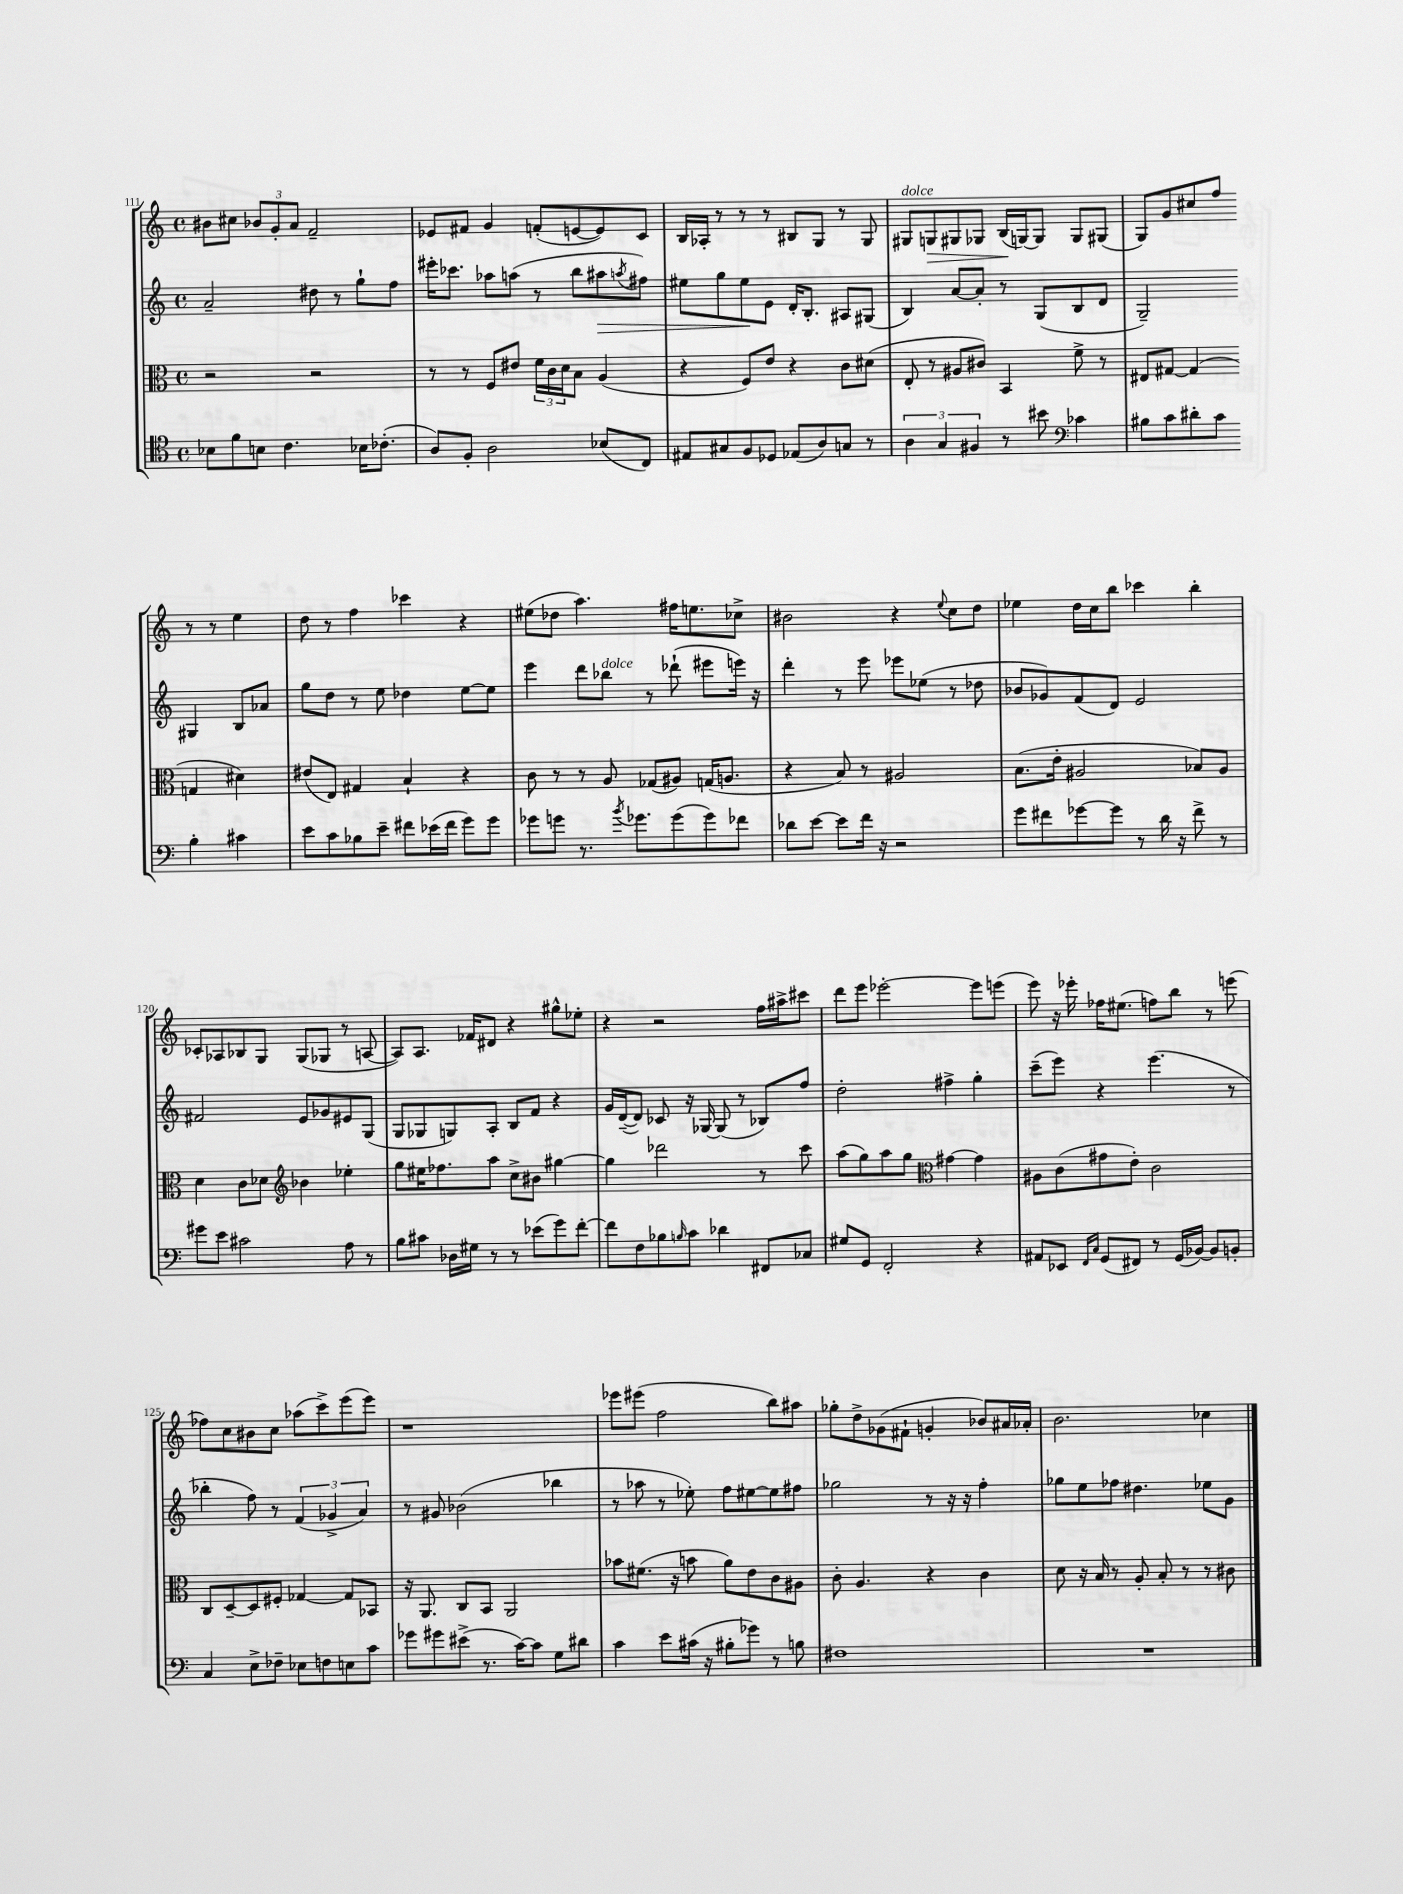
<<
\new StaffGroup <<
\new Staff = "s0" {
    \clef treble \key c \major \defaultTimeSignature \time 4/4
    bis'8 cis''8 \tuplet 3/2 { bes'8 g'8-. a'8 } f'2-- |
    ees'8 fis'8 g'4 f'8-.( e'8~ e'8) c'8 |
    b16 aes16-. r8 r8 r8 bis8 g8 r8 g8 |
    gis8^\markup { \italic "dolce" } g8\> gis8 ges8 b16\!( g16~) g8 g8 gis8( |
    g8) g'8 cis''8 f''8 r8 r8 e''4 |
    d''8 r8 f''4 ces'''4 r4 |
    eis''8( des''8 a''4.) fis''16 e''8. ces''8-> |
    bis'2 r4 \appoggiatura { e''8 } c''8 d''8 |
    ees''4 d''16 c''16 b''8 ces'''4 b''4-. |
    ces'8-. aes8 bes8 g8 g8( ges8 r8 a8~ |
    a8) a8. fes'16 dis'8 r4 gis''8-^ ees''8-. |
    r4 r2 f''16 ais''16-> cis'''8 |
    d'''8 e'''8 ees'''2~-. ees'''8 e'''8( |
    e'''8) r16 ees'''16-. fes''16 eis''8.( f''8) b''8 r8 e'''8( |
    fes''8) c''8 bis'8 c''8 aes''8( c'''8->) e'''8( e'''8) |
    r1 |
    ees'''8 eis'''8( f''2 b''8) ais''8 |
    ges''8-. d''8-> ges'8( fis'8-! g'4-. bes'8) ais'16 aes'16-. |
    b'2. ces''4 \bar "|." |
}
\new Staff = "s1" {
    \clef treble \key c \major \defaultTimeSignature \time 4/4
    a'2-- dis''8 r8 g''8-! f''8 |
    eis'''16-. ces'''8. aes''8 a''8( r8 b''8 ais''8\> \acciaccatura { a''8 } fis''8) |
    eis''8 g''8 eis''8\! e'8 d'16-. b8.-. ais8 gis8( |
    b4) a'8~ a'8-. r8 g8( b8 d'8 |
    g2--) gis4 b8 aes'8 |
    g''8 d''8 r8 e''8 des''4 e''8~ e''8 |
    e'''4 d'''8 bes''8^\markup { \italic "dolce" } r8 des'''8-!( eis'''8 e'''16) r16 |
    d'''4-. r8 e'''8 ees'''8 ees''8( r8 des''8 |
    bes'8 ges'8) f'8( d'8) e'2 |
    fis'2 e'8 ges'8 eis'8 g8( |
    g8 ges8 g8) a8-. b8 f'8 r4 |
    g'16 d'16~--( d'8) ces'8 r16 ges16~ ges8( r8 bes8) f''8 |
    d''2-. fis''4-> g''4-. |
    c'''8--( e'''8) r4 e'''4.( r8 |
    bes''4-. f''8) r8 \tuplet 3/2 { f'4( ges'4-> a'4) } |
    r8 gis'8 bes'2( bes''4 |
    r8 aes''8 r8 ees''8-.) f''8 eis''8~ eis''8 fis''8 |
    ges''2 r8 r16 r16 f''4-. |
    ges''8 e''8 fes''8 dis''4. ees''8 g'8 \bar "|." |
}
\new Staff = "s2" {
    \clef alto \key c \major \defaultTimeSignature \time 4/4
    r2 r2 |
    r8 r8 f8 eis'8 \tuplet 3/2 { f'16 c'16 d'16 } b8 a4( |
    r4 f8) e'8 r4 c'8 dis'8( |
    e8-. r8 ais8 cis'8) b,4 f'8-> r8 |
    eis8 gis8~ gis4( g4 dis'4) |
    eis'8( e8) gis4 b4-! r4 |
    c'8 r8 r8 a8 ges8( ais8) g16( a8. |
    r4 b8) r8 ais2 |
    b8.( e'16-. ais2 bes8) ais8 |
    d'4 c'8 des'8 \clef treble bes'4 ees''4-. |
    g''8 eis''16 fes''8. a''8 c''8-> bis'8 gis''4~ |
    gis''4 des'''2 r8 c'''8 |
    a''8( g''8) a''8 g''8 \clef alto gis'4~ gis'4 |
    ais8 c'8( gis'8 e'8-.) c'2 |
    c8 d8~-- d8 fis8-. ges4~ ges8 bes,8 |
    r16 a,8. c8 b,8 a,2 |
    bes'8 fis'8.( r16 b'8 a'8) e'8 c'8 ais8 |
    c'8-. a4. r4 c'4 |
    d'8 r16 b16 r8 a8-. b8-. r8 r8 cis'8 \bar "|." |
}
\new Staff = "s3" {
    \clef tenor \key c \major \defaultTimeSignature \time 4/4
    bes8 f'8 b8 c'4. bes16 ces'8.-.( |
    a8) f8-. a2 bes8( c8) |
    eis8 gis8 f8 des8 ees8( a8) g8 r8 |
    \tuplet 3/2 { a4 g4 fis4 } r8 bis'8 \clef bass ces'4 |
    bis8 c'8 dis'8-. c'8 bis4-. cis'4 |
    e'8 c'8 bes8 e'8-- fis'8 ees'16( fis'16 g'8) g'8 |
    ges'8 g'8 r8. \acciaccatura { b'8 } ges'8. ges'8( ges'8) fes'8 |
    des'8 e'8~ e'8 f'16 r16 r2 |
    g'8 fis'8 ges'8~ ges'8 r8 d'16 r16 fis'8-> r8 |
    gis'8 e'8 cis'2 a8 r8 |
    b8 cis'8 des16 gis16 r8 r8 ees'8( g'8) f'8~-. |
    f'8 f8 bes8 \grace { b16 } c'8 des'4 fis,8 ces8 |
    gis8 g,8 f,2-. r4 |
    ais,8 ees,8 \grace { f,16 c16 } g,8( fis,8) r8 g,16( bes,16~) bes,8 b,8-. |
    c4 e8-> fes8-- ees8 f8 e8 c'8 |
    ges'8 gis'8 eis'8->( r8. c'16~) c'8 g8 dis'8 |
    c'4 e'8 cis'16( r16 bis8-. ges'8) r8 b8 |
    fis1 |
    R1 \bar "|." |
}
>>
>>
\layout { \context { \Score currentBarNumber = #111 } }
